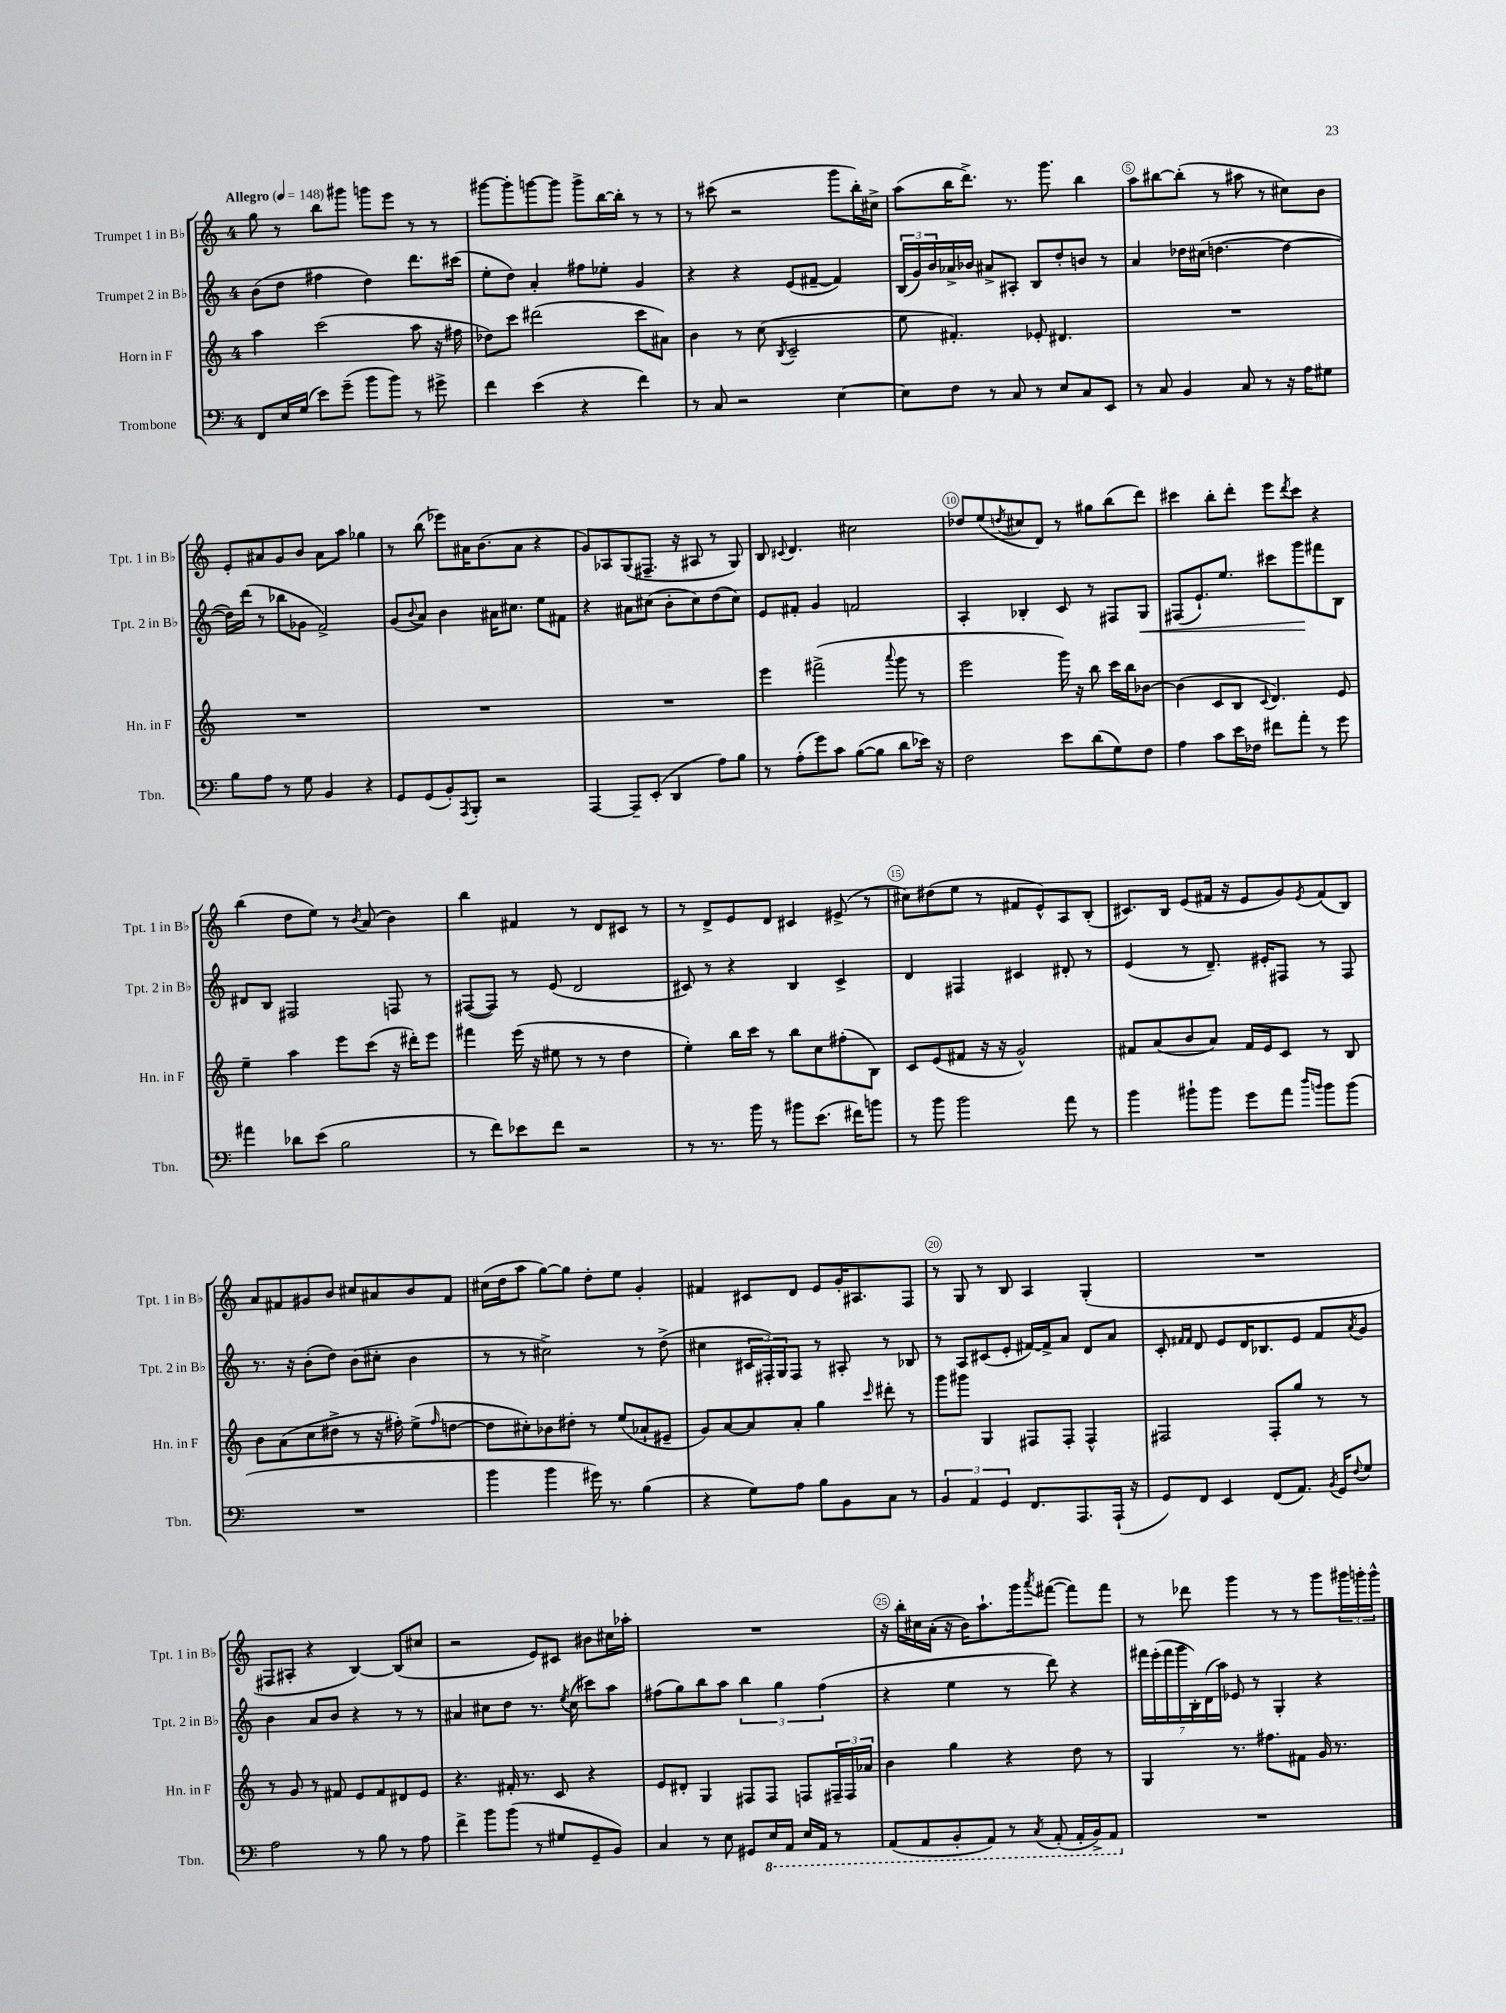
<<
\new StaffGroup <<
\new Staff = "s0" \with { instrumentName = "Trumpet 1 in Bb" shortInstrumentName = "Tpt. 1 in Bb" } {
    \clef treble \key c \major \once \override Staff.TimeSignature.style = #'single-digit \time 4/4 \tempo "Allegro" 4 = 148
    g''8 r8 b''8 gis'''8 g'''8 e'''8 r8 r8 |
    gis'''8~ gis'''8-. g'''8~ g'''8 g'''8-> b''16~ b''16-. r8 r8 |
    r8 cis'''8( r2 g'''8 b''16-.) cis''16-> |
    a''8( b''16 d'''8.->) r8. g'''8. b''4 |
    a''8 bis''8~ bis''8-.( r8 ais''8 r8 cis''8) b'8 |
    e'8-. ais'8 g'8 b'8 ais'8 a''8 ges''4 |
    r8 b''8( ees'''8) ais'16 b'8.( ais'8 r4 |
    g'8) aes8 g8( fis8.-- r16 ais8 r8 g8) |
    b8 \appoggiatura { cis'8 } d'4. cis''2 |
    des''8 e''8( \acciaccatura { d''8 } cis''8 d'8) r8 gis''8 b''8( d'''8) |
    cis'''4 b''8-. d'''8-. e'''8 \acciaccatura { d'''8 } cis'''8 r4 |
    b''4( d''8 e''8) r8 \acciaccatura { b'8 } a'8( b'4) |
    b''4 fis'4 r8 d'8 cis'8 r8 |
    r8 d'8-> e'8 d'8 cis'4 eis'8->( r8 |
    cis''8) dis''8( e''8 r8 fis'8 e'8-^) a8 b8-.( |
    cis'8.) b16 e'8( fis'16 r16 e'8 g'8) \acciaccatura { e'8 } fis'8( b8) |
    a'8 fis'8 gis'8 b'8 cis''8 ais'8 b'8 fis'8 |
    cis''16( d''16 a''8 g''8~) g''8 d''8-. e''8 g'4-. |
    fis'4 cis'8 d'8 e'8 g'16-. ais8. f8 |
    r8 g8 r8 b8 a4 g4-.( |
    R1 |
    fis8 ais8-. r4 b4~) b8( cis''8 |
    r2 e'8) cis'8 bis'8 cis''16 aes''16-. |
    R1 |
    r16 b''16-. cis''16 a'16-.( r16 b'16) a''8.-! g'''16 \acciaccatura { a'''8 } fis'''8~( fis'''8) fis'''8 |
    r8 des'''8 g'''4 r8 r8 g'''8 \tuplet 3/2 { gis'''16 g'''16-. g'''16-^ } \bar "|." |
}
\new Staff = "s1" \with { instrumentName = "Trumpet 2 in Bb" shortInstrumentName = "Tpt. 2 in Bb" } {
    \clef treble \key c \major \once \override Staff.TimeSignature.style = #'single-digit \time 4/4
    b'8( d''8 fis''4 d''4) d'''8. cis'''16( |
    e''8-. d''8) a'4-. fis''8 ees''8-. g'4 |
    r4 r4 e'8( fis'8~-- fis'4) |
    \tuplet 3/2 { b16( g'16) b'16 } aes'16-> bes'16 ais'8-> ais8-. b8 d''8-. b'8 r8 |
    a'4 des''16 cis''16( d''4.~ d''4~ |
    d''16) d'''16( r8 bes''8 ges'8 f'2->) |
    g'8( \appoggiatura { b'8 } a'8) b'4 ais'16 cis''8. e''8 fis'8 |
    r4 ais'8 cis''8( b'8-. cis''8) d''8( cis''8) |
    e'8 fis'8-. g'4 f'2 |
    a4-. bes4-. c'8 r8 fis8 g8\< |
    fis8( e'8.-!) e''8. cis'''8 g'''8\! fis'''8 b8 |
    dis'8 b8 fis2 f8 r8 |
    fis8~( fis8) r8 e'8( d'2 |
    cis'8) r8 r4 b4 cis'4-> |
    d'4 fis4 cis'4 dis'8-. r8 |
    e'4( r8 d'8.--) eis'16-. fis8 r8 fis8 |
    r8. r16 b'8-.( d''8) b'8( cis''8-. b'4 |
    r8 r8 cis''2->) r8 d''8->( |
    cis''4 \tuplet 3/2 { cis'16 fis16-.) g16 } fis8 r8 ais8-. r8 bes8 |
    r8 a8 cis'8( e'8-. fis'16~) fis'16-> a'8 d'8 a'8 |
    c'8-. \grace { fis'16 fis'16 } d'8 e'8 d'16 bes8. e'8 fis'8 \acciaccatura { a'8 } g'8 |
    b'4 a'8 b'8 r4 r8 r8 |
    ais'4 cis''8 d''8 r8. \acciaccatura { e''8 } cis''16( cis'''8) a''8 |
    fis''8( g''8) b''8 a''8 \tuplet 3/2 { b''4 g''4 fis''4( } |
    r4 e''4 r8 d'''8) r4 |
    \tuplet 7/4 { fis'''16 e'''16-.( fis'''16 g'''16 b16-.) d'16( a''16) } ees'8 r8 g4-. r4 \bar "|." |
}
\new Staff = "s2" \with { instrumentName = "Horn in F" shortInstrumentName = "Hn. in F" } {
    \clef treble \key c \major \once \override Staff.TimeSignature.style = #'single-digit \time 4/4
    a''4 c'''2( a''8 r16 fis''16 |
    des''8) c'''8 dis'''2( c'''8 ais'8) |
    b'4 r8 c''8( \acciaccatura { b8 } c'2-- |
    e''8 fis'4.-.) ees'8-. dis'4. |
    R1 |
    R1 |
    R1 |
    R1 |
    e'''4 fis'''2->( \appoggiatura { a'''8 } g'''8 r8 |
    e'''2 g'''16) r16 b''8 c'''16 b''16 bes'8~ |
    bes'4( c'8 b8 \appoggiatura { c'8 } d'4.) e'8 |
    e''4-- a''4 e'''8 c'''8( r16 dis'''16-.) e'''8 |
    fis'''4 e'''16( r16 eis''8 r8 r8 d''4 |
    e''4-.) b''16 c'''16 r8 b''8 c''8 fis''8-.( b8) |
    c'8 e'8( fis'8 r16 r16 g'2-^) |
    fis'8 a'8( b'8 a'8) fis'16 e'16 c'8 r8 b8 |
    b'8 a'8( c''8 dis''8-> r8 r16 fis''16-.) e''8->( \grace { fis''16 } d''8~ |
    d''8 cis''8-.) bes'8 dis''8-. r8 e''8( aes'8-! eis'8-- |
    g'8) a'8~ a'8 a'8-. g''4 \grace { c'''16 } dis'''8-. r8 |
    g'''8 gis'''8 g4 fis8 fis8-. fis4-^ |
    fis2 fis8-. g''8 r8 r8 |
    r8 g'8 r8 fis'8 e'8 fis'8 dis'8 e'8 |
    r4. fis'16-. r8. c'8 r4 |
    e'8 dis'8-. g4 fis8 fis8 f8 \tuplet 3/2 { fis16-- fis16 aes'16 } |
    b'4 g''4 r4 d''8 r8 |
    g4 r8. fis''8. fis'8 g'16 r8. \bar "|." |
}
\new Staff = "s3" \with { instrumentName = "Trombone" shortInstrumentName = "Tbn." } {
    \clef bass \key c \major \once \override Staff.TimeSignature.style = #'single-digit \time 4/4
    f,8 e16 g16( e'8) g'8--( b'8 b'8) r8 gis'8-> |
    f'4 e'4( r4 f'4) |
    r8 c8 r2 e4~ |
    e8 f8 r8 c8 r8 e8 c8 e,8 |
    r8 c8 b,4 c8 r8 r16 a16 gis8 |
    b8 a8 r8 g8 b,4 r4 |
    g,8 g,8( b,8-.) \acciaccatura { a,,8 } b,,8-. r2 |
    a,,4~ a,,8-- e,8-.( d,4 a8) b8 |
    r8 a8-.( g'8) c'8 b8~( b8 d'8 ees'16) r16 |
    f2 e'8 d'8( g8) f8 |
    a4 c'8 e'16 fes16 fis'8 a'8-. r8 g'8 |
    ais'4 des'8 e'8( b2 |
    r8 f'8) ees'8 f'8 r2 |
    r8 r8. b'16 r8 bis'8 e'8.( fis'16) b'8 |
    r8 b'8 b'2 a'8 r8 |
    b'4 bis'8-! bis'8 g'8 a'8 \grace { d''16 b'16 } b'8 b'8( |
    R1 |
    b'4 b'4 gis'16) r8. b4( |
    r4 g8) a8 b8 b,8 c8 r8 |
    \tuplet 3/2 { b,4 a,4 g,4 } f,8. a,,8. a,,16-!( r16 |
    g,8) f,8 e,4 f,8( a,8.) \acciaccatura { b,8 } g,16 \appoggiatura { f8 } g8 |
    a2 r8 b8 r8 a8 |
    f'4-> b'8 b'8( r8 gis8 g,8-- b,8) |
    c4 r8 e8 gis,8 \ottava #-1 e,16 a,,16 e,16 a,,16 r8 |
    a,,8( a,,8 b,,8-. a,,8) r8 \acciaccatura { c,8 } a,,8-.( a,,16-. b,,16->) a,,8 \ottava #0 |
    R1 \bar "|." |
}
>>
>>
\layout { \context { \Score \override BarNumber.break-visibility = ##(#f #t #t) barNumberVisibility = #(every-nth-bar-number-visible 5) \override BarNumber.stencil = #(make-stencil-circler 0.1 0.3 ly:text-interface::print) } }
